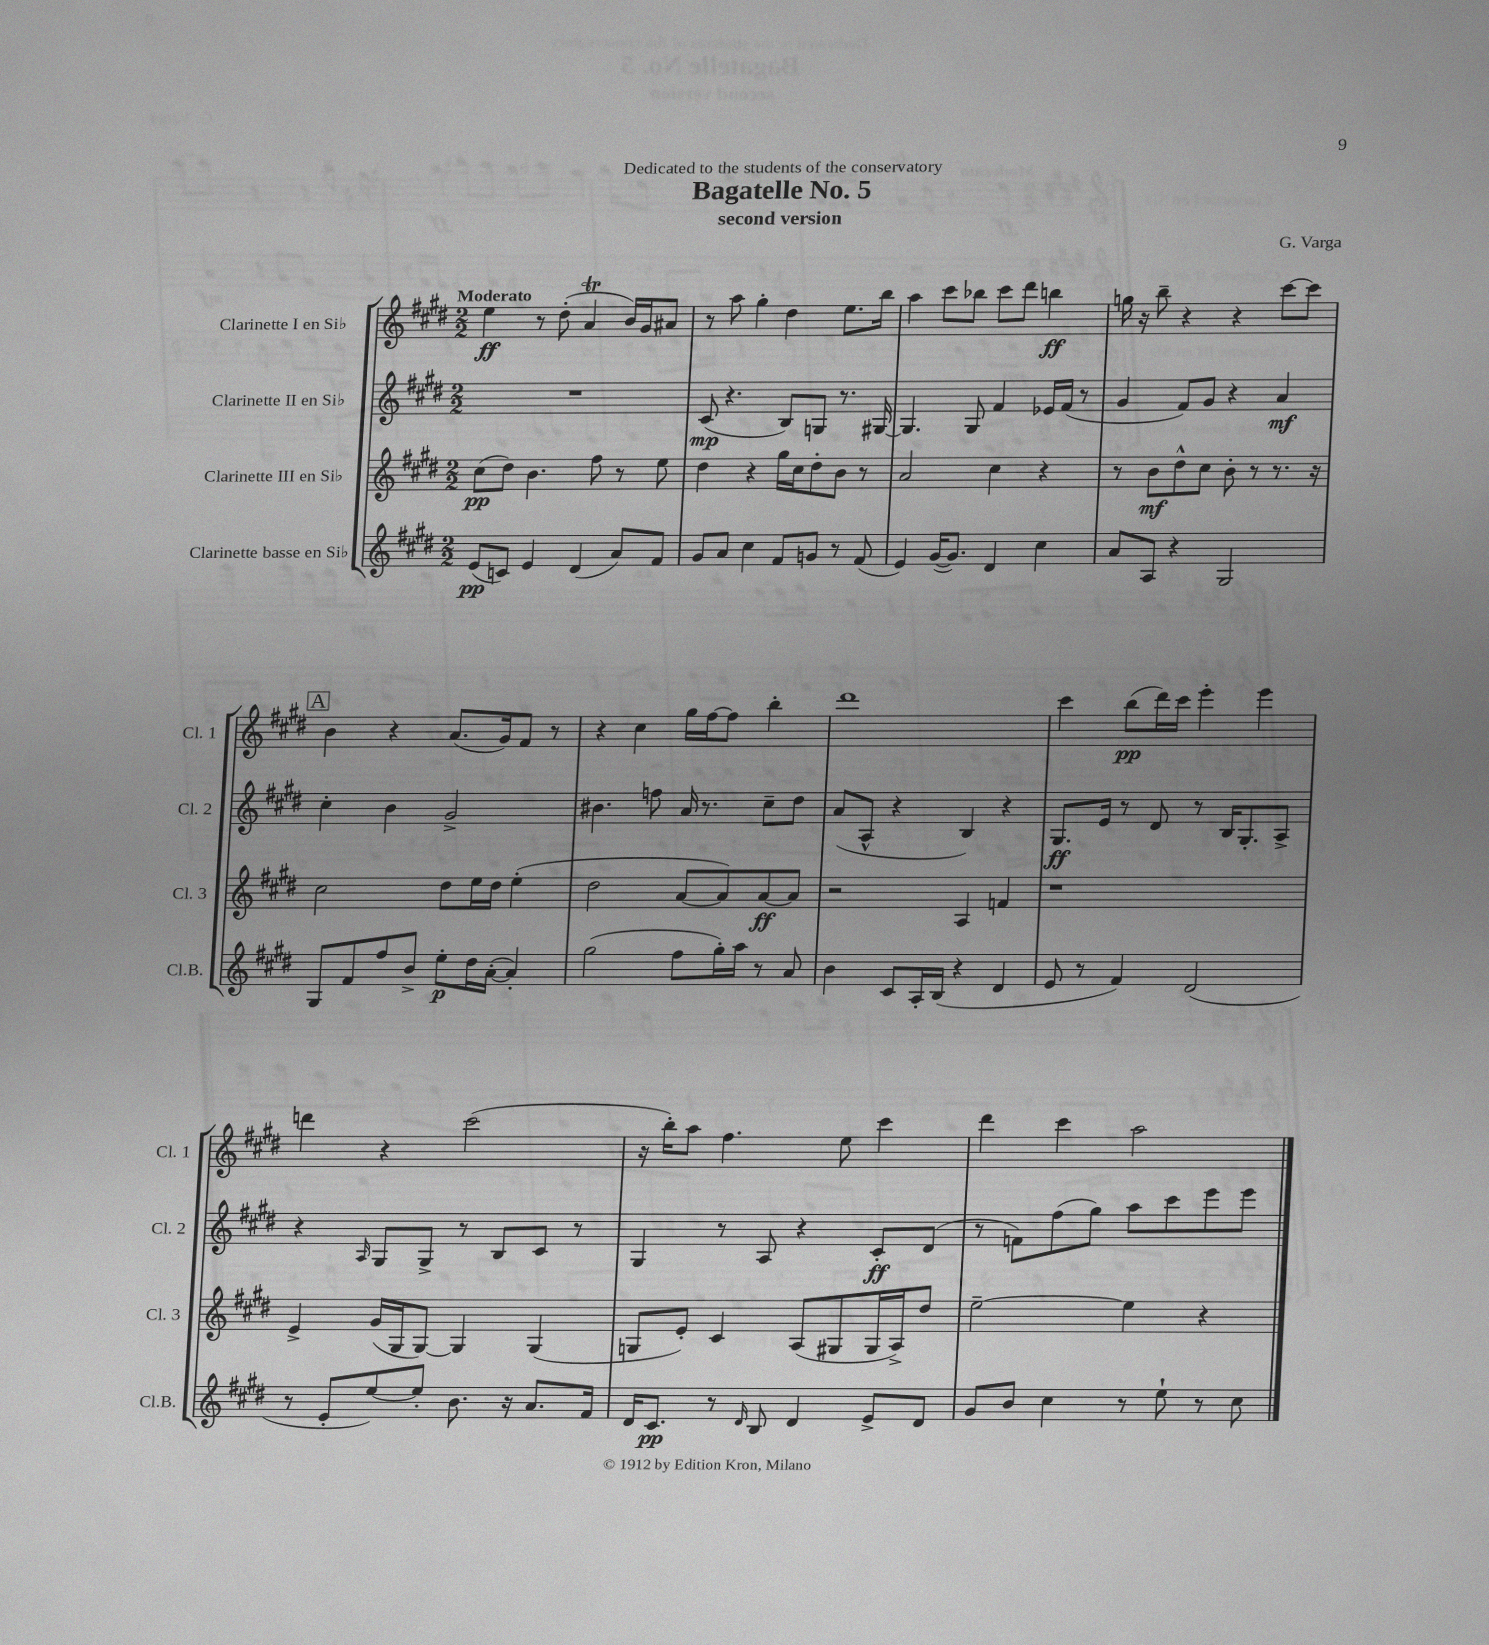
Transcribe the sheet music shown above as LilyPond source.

\header { title = "Bagatelle No. 5" composer = "G. Varga" subtitle = "second version" dedication = "Dedicated to the students of the conservatory" }
<<
\new StaffGroup <<
\new Staff = "s0" \with { instrumentName = "Clarinette I en Sib" shortInstrumentName = "Cl. 1" } {
    \clef treble \key e \major \numericTimeSignature \time 2/2 \tempo "Moderato"
    \autoBeamOff e''4\ff r8 dis''8-.( a'4\trill b'16[) gis'16 ais'8] |
    r8 a''8 gis''4-. dis''4 e''8.[ b''16] |
    a''4 cis'''8[ bes''8] cis'''8[ dis'''8] b''4\ff |
    g''16 r16 b''8-- r4 r4 cis'''8[~ cis'''8] |
    \mark \markup { \box "A" } b'4 r4 a'8.[( gis'16) fis'8] r8 |
    r4 cis''4 gis''16[ fis''16~ fis''8] b''4-. |
    dis'''1 |
    cis'''4 b''8[\pp( dis'''16) cis'''16] e'''4-. e'''4 |
    d'''4 r4 cis'''2( |
    r16 b''16[-.) a''8] fis''4. e''8 cis'''4 |
    dis'''4 cis'''4 a''2 \bar "|." |
}
\new Staff = "s1" \with { instrumentName = "Clarinette II en Sib" shortInstrumentName = "Cl. 2" } {
    \clef treble \key e \major \numericTimeSignature \time 2/2
    \autoBeamOff R1 |
    cis'8\mp( r4. b8[) g8] r8. gis16~ |
    gis4. gis8 fis'4 ees'16[ fis'16]( r8 |
    gis'4 fis'8[) gis'8] r4 a'4\mf |
    \mark \markup { \box "A" } cis''4-. b'4 gis'2-> |
    bis'4. f''8 a'16 r8. cis''8[-- dis''8] |
    a'8[( a8]-^ r4 b4) r4 |
    gis8.[\ff e'16] r8 dis'8 r8 b16[ gis8.-. a8]-> |
    r4 \grace { a16 } gis8[ gis8]-> r8 b8[ cis'8] r8 |
    gis4 r8 a8 r4 cis'8[-.\ff dis'8]( |
    r8 f'8[) fis''8( gis''8]) a''8[ cis'''8 e'''8 e'''8] \bar "|." |
}
\new Staff = "s2" \with { instrumentName = "Clarinette III en Sib" shortInstrumentName = "Cl. 3" } {
    \clef treble \key e \major \numericTimeSignature \time 2/2
    \autoBeamOff cis''8[\pp( dis''8]) b'4. fis''8 r8 e''8 |
    dis''4 r4 gis''16[ cis''16 dis''8-. b'8] r8 |
    a'2 cis''4 r4 |
    r8 b'8[\mf dis''8-^ cis''8] b'8-. r8 r8. r16 |
    \mark \markup { \box "A" } cis''2 dis''8[ e''16 dis''16] e''4-.( |
    dis''2 a'8[~ a'8) a'8~\ff a'8] |
    r2 a4 f'4 |
    r1 |
    e'4-> gis'16[( gis16 gis8]~) gis4 gis4( |
    g8[ e'8]-.) cis'4 a8[( gis8 gis16 a16->) dis''8] |
    e''2~-- e''4 r4 \bar "|." |
}
\new Staff = "s3" \with { instrumentName = "Clarinette basse en Sib" shortInstrumentName = "Cl.B." } {
    \clef treble \key e \major \numericTimeSignature \time 2/2
    \autoBeamOff e'8[\pp( c'8]) e'4 dis'4( a'8[) fis'8] |
    gis'8[ a'8] cis''4 fis'8[ g'8] r8 fis'8( |
    e'4) gis'16[~( gis'8.]) dis'4 cis''4 |
    a'8[ a8] r4 gis2 |
    \mark \markup { \box "A" } gis8[ fis'8 fis''8 b'8]-> e''8[-.\p dis''16 a'16]~-.( a'4-.) |
    gis''2( fis''8[ gis''16-.) a''16] r8 a'8 |
    b'4 cis'8[ a16-. b16]( r4 dis'4 |
    e'8 r8 fis'4) dis'2( |
    r8 e'8[-. e''8~) e''8]-. b'8. r16 a'8.[ fis'16] |
    dis'16[ cis'8.]\pp r8 \grace { dis'16 } b8 dis'4 e'8[-> dis'8] |
    gis'8[ b'8] cis''4 r8 e''8-! r8 cis''8 \bar "|." |
}
>>
>>
\layout { \context { \Score \remove "Bar_number_engraver" } }
